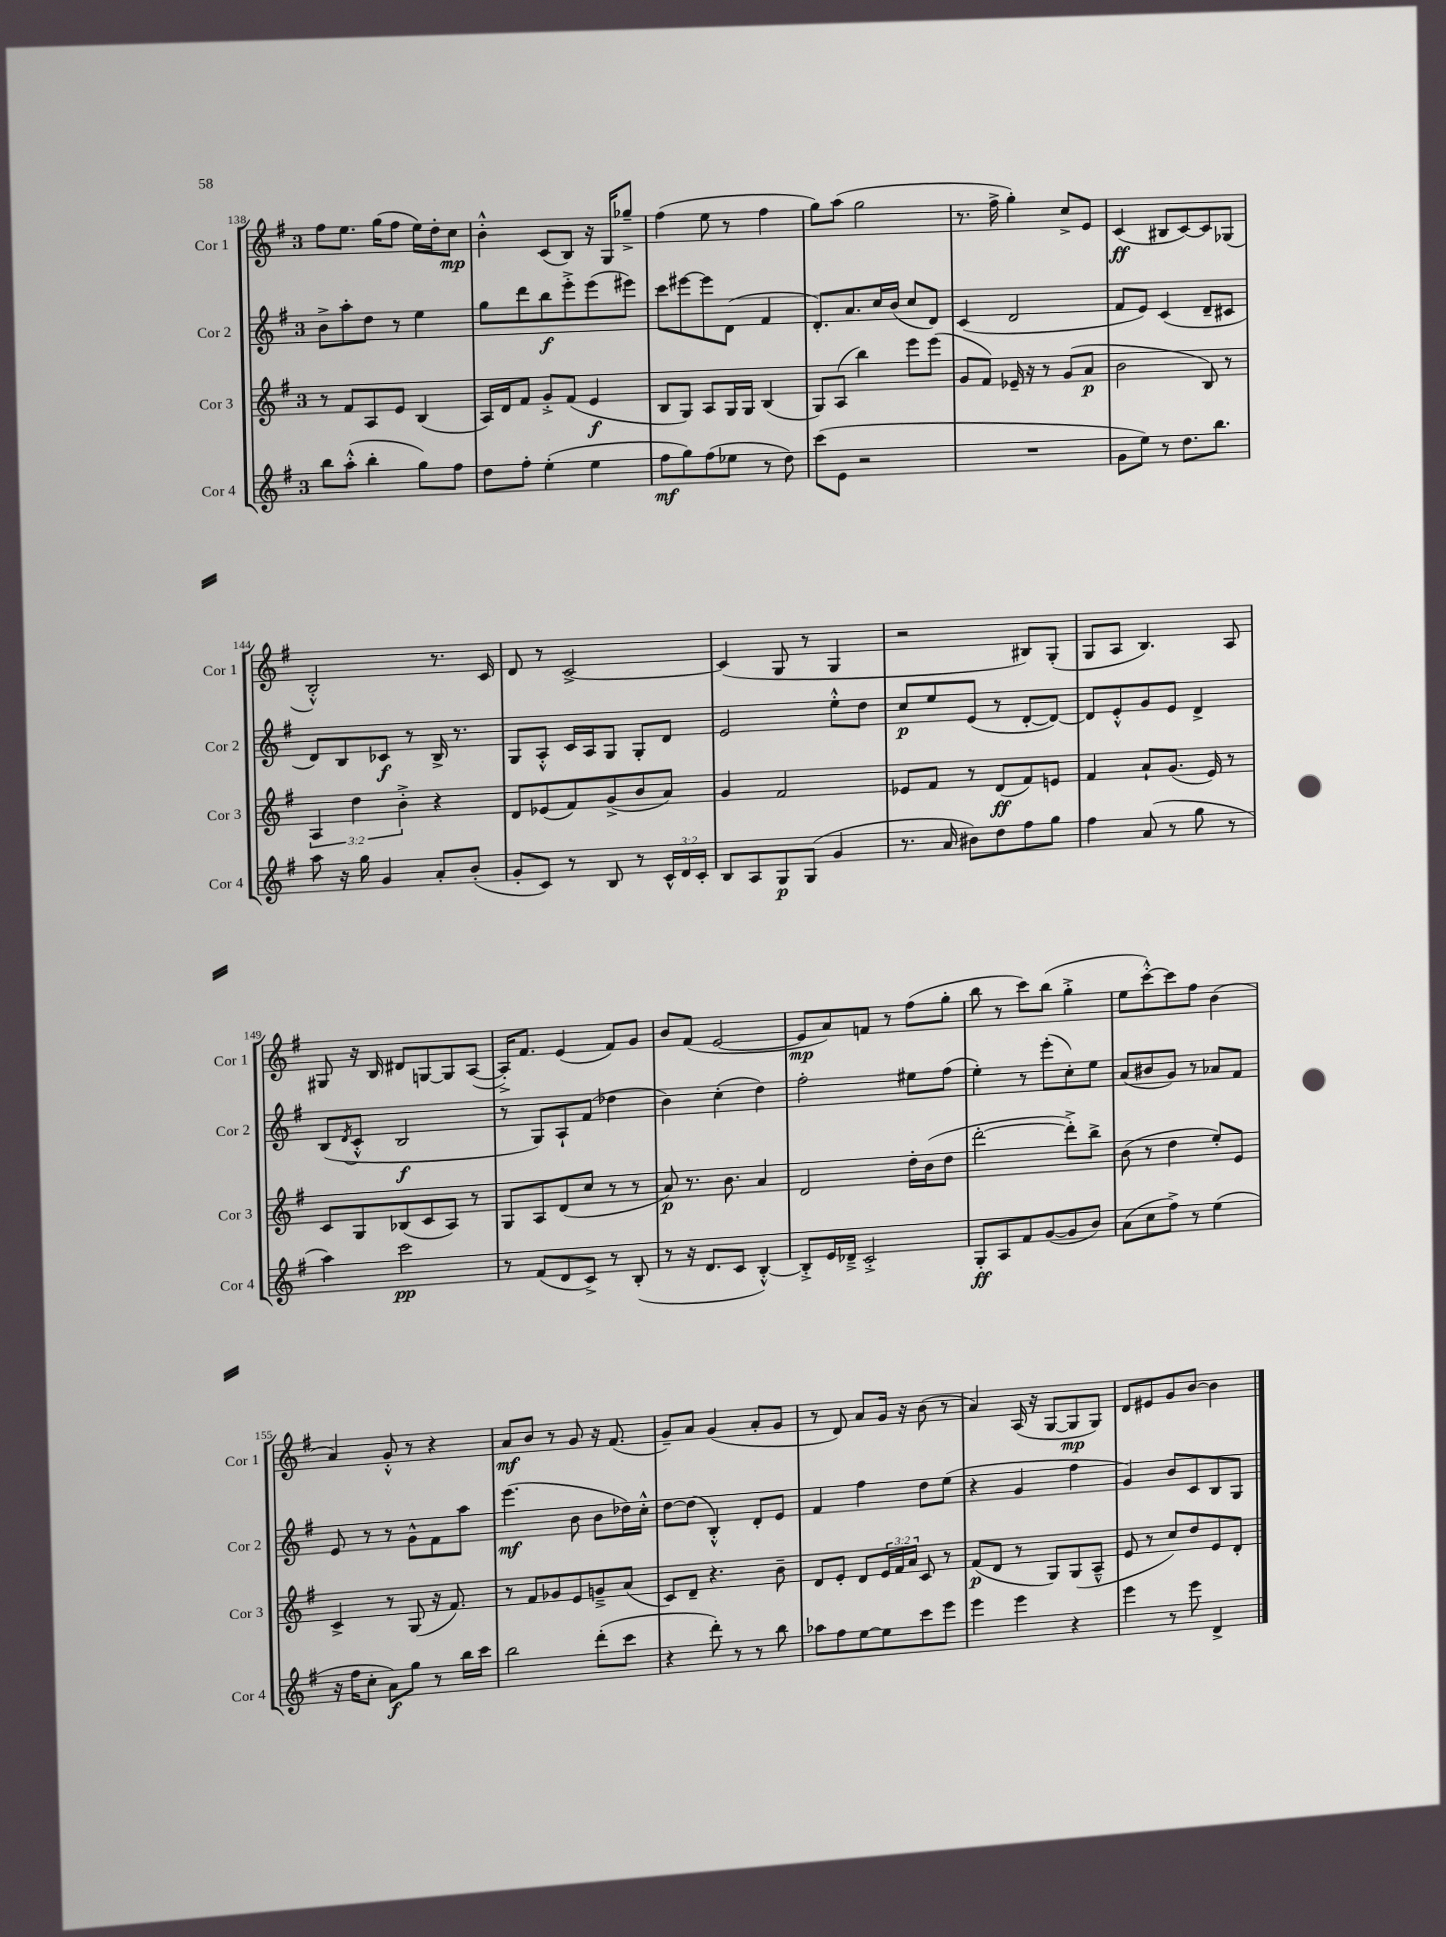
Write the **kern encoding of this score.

**kern	**dynam	**kern	**dynam	**kern	**dynam	**kern	**dynam
*part4	*part4	*part3	*part3	*part2	*part2	*part1	*part1
*staff4	*staff4	*staff3	*staff3	*staff2	*staff2	*staff1	*staff1
*I"Cor 4	*	*I"Cor 3	*	*I"Cor 2	*	*I"Cor 1	*
*I'Cor 4	*	*I'Cor 3	*	*I'Cor 2	*	*I'Cor 1	*
*clefG2	*	*clefG2	*	*clefG2	*	*clefG2	*
*k[f#]	*	*k[f#]	*	*k[f#]	*	*k[f#]	*
*M3/4	*	*M3/4	*	*M3/4	*	*M3/4	*
=138	=138	=138	=138	=138	=138	=138	=138
8bb\L	.	8r	.	8b^\L	.	8ff#\L	.
(8aa'^^\J	.	8f#/L	.	8aa'\	.	8.ee\J	.
4bb'\	.	8A/	.	8dd\J	.	.	.
.	.	.	.	.	.	(16gg\KL	.
.	.	8e/J	.	8r	.	8ff#\J	.
8gg\L)	.	(4B/	.	4ee\	.	16ee\LL)	.
.	.	.	.	.	.	16dd'\J	.
8ff#\J	.	.	.	.	.	8cc\J	mp
=139	=139	=139	=139	=139	=139	=139	=139
8dd\L	.	16A/LL)	.	8gg\L	.	4b'^^\	.
.	.	16d/J	.	.	.	.	.
8ff#'\J	.	8f#/J	.	8ddd\	.	.	.
(4ee'\	.	8g'^/L	.	8bb\	f	(8c/L	.
.	.	(8f#/J	.	8eee'^\	.	8B/J)	.
4ee\	.	4e/	f	(8eee\	.	16r	.
.	.	.	.	.	.	16G/KL	.
.	.	.	.	8eee#X\J)	.	8gg-X~^/J	.
=140	=140	=140	=140	=140	=140	=140	=140
8ff#\L	mf	8B/L	.	8ccc\L	.	(4ff#\	.
8gg\)	.	8G/J)	.	[8eee#X\	.	.	.
(8ff#\	.	8A/L	.	8eee#\]	.	8ee\	.
8ee-X\J	.	16G/L	.	(8d\J	.	8r	.
.	.	16G/JJ	.	.	.	.	.
8r	.	(4B/	.	4f#/	.	4ff#\	.
8dd\)	.	.	.	.	.	.	.
=141	=141	=141	=141	=141	=141	=141	=141
(8ccc\L	.	8G/L)	.	8.d'/L)	.	8gg\L)	.
8e\J	.	(8A/J	.	.	.	(8aa\J	.
.	.	.	.	8.a/	.	.	.
2r	.	4bb\)	.	.	.	2gg\	.
.	.	.	.	16cc/L	.	.	.
.	.	.	.	(16b/JJ	.	.	.
.	.	8eee\L	.	8cc/L	.	.	.
.	.	(8eee\J	.	8d/J)	.	.	.
=142	=142	=142	=142	=142	=142	=142	=142
2.r	.	8g/L	.	(4c/	.	8.r	.
.	.	8f#/J)	.	.	.	.	.
.	.	.	.	.	.	16ff#^\	.
.	.	16e-X~/	.	2d/	.	4gg'\)	.
.	.	16r	.	.	.	.	.
.	.	8r	.	.	.	.	.
.	.	(8g/L	.	.	.	8cc^/L	.
.	.	8a/J	p	.	.	8e/J	.
=143	=143	=143	=143	=143	=143	=143	=143
8g\L	.	2b\	.	8f#/L	.	(4c/	ff
8ee\J)	.	.	.	8e/J)	.	.	.
8r	.	.	.	(4c/	.	8B#X/L	.
8.dd\L	.	.	.	.	.	[8c/)	.
.	.	8B/)	.	8d~/L	.	8c/]	.
8.bb\J	.	.	.	.	.	.	.
.	.	8r	.	8c#X/J	.	(8G-X/J	.
!!LO:LB:g=z
=144	=144	=144	=144	=144	=144	=144	=144
8aa\	.	6A/	.	8d/L)	.	2B'^^/)	.
16r	.	.	.	8B/	.	.	.
.	.	6dd\	.	.	.	.	.
16gg\	.	.	.	.	.	.	.
4g/	.	.	.	8c-X/J	f	.	.
.	.	6b'^\	.	.	.	.	.
.	.	.	.	8r	.	.	.
8a'/L	.	4r	.	16B^/	.	8.r	.
.	.	.	.	8.r	.	.	.
(8b'/J	.	.	.	.	.	.	.
.	.	.	.	.	.	16c/	.
=145	=145	=145	=145	=145	=145	=145	=145
8g'/L	.	8d/L	.	8G/L	.	8d/	.
8c/J)	.	(8e-X/	.	8A'^^/J	.	8r	.
8r	.	8f#/)	.	16c/LL	.	[2c^/	.
.	.	.	.	16A/J	.	.	.
8B/	.	(8g^/	.	8G/J	.	.	.
8r	.	8b/	.	8G'/L	.	.	.
24c^^/LL	.	8a/J)	.	8d/J	.	.	.
24d/	.	.	.	.	.	.	.
24c'/JJ	.	.	.	.	.	.	.
=146	=146	=146	=146	=146	=146	=146	=146
8B/L	.	4g/	.	2e/	.	(4c/]	.
8A/	.	.	.	.	.	.	.
8G/	p	2f#/	.	.	.	8G/	.
(8G/J	.	.	.	.	.	8r	.
4g/	.	.	.	8ee'^^\L	.	4G/	.
.	.	.	.	8dd\J	.	.	.
=147	=147	=147	=147	=147	=147	=147	=147
8.r	.	8e-X/L	.	8cc/L	p	2r	.
.	.	8f#/J	.	8ee/	.	.	.
16a/	.	.	.	.	.	.	.
8b#X\L)	.	8r	.	(8e/J	.	.	.
8dd\	.	(8d/L	ff	8r	.	.	.
8ff#\	.	8f#/)	.	[8d'/L	.	8B#X/L)	.
8gg\J	.	8en/J	.	8d/J_)	.	(8G'/J	.
=148	=148	=148	=148	=148	=148	=148	=148
4ff#\	.	4f#/	.	8d/L]	.	8G/L	.
.	.	.	.	8e'^^/	.	8A/J	.
(8a/	.	8a`/L	.	8g/	.	4.B/)	.
8r	.	(8.g/J	.	8e/J	.	.	.
8gg\	.	.	.	4d^/	.	.	.
.	.	16e/)	.	.	.	.	.
8r	.	8r	.	.	.	8A/	.
!!LO:LB:g=z
=149	=149	=149	=149	=149	=149	=149	=149
4aa\)	.	8c/L	.	(8B/L	.	8G#X/	.
.	.	.	.	8qd/	.	.	.
.	.	8G/	.	8c'^^/J	.	16r	.
.	.	.	.	.	.	16B/	.
2ccc\	pp	(8B-X/	.	2B/	f	8d#X/L	.
.	.	8c/	.	.	.	[8Gn/	.
.	.	8A/J)	.	.	.	8G/]	.
.	.	8r	.	.	.	([8A/J	.
=150	=150	=150	=150	=150	=150	=150	=150
8r	.	8G/L	.	8r	.	16A'^/KL])	.
.	.	.	.	.	.	8.f#/J	.
(8f#/L	.	8A/	.	8G/L)	.	.	.
8d/	.	(8d/	.	8A`/	.	(4e/	.
8c^/J)	.	8cc/J	.	(8f#/J	.	.	.
8r	.	8r	.	4dd-X\	.	8f#/L)	.
(8B'/	.	8r	.	.	.	8g/J	.
=151	=151	=151	=151	=151	=151	=151	=151
8r	.	8a/)	p	4b\)	.	8b/L	.
16r	.	8.r	.	.	.	(8f#/J	.
8.d/L	.	.	.	.	.	.	.
.	.	.	.	(4cc'\	.	[2e/	.
.	.	8.b\	.	.	.	.	.
8c/J	.	.	.	.	.	.	.
[4B'^^/)	.	4a/	.	4dd\)	.	.	.
=152	=152	=152	=152	=152	=152	=152	=152
8B'^/L]	.	2d/	.	2ff#'\	.	8e/L]	mp
16e/L	.	.	.	.	.	8a/)	.
16d-X~^/JJ	.	.	.	.	.	.	.
2c'^/	.	.	.	.	.	8fn/J	.
.	.	.	.	.	.	8r	.
.	.	16dd'\LL	.	8ee#X\L	.	(8ff#\L	.
.	.	(16b\J	.	.	.	.	.
.	.	8dd\J	.	(8ff#\J	.	8gg'\J	.
=153	=153	=153	=153	=153	=153	=153	=153
8G'/L	ff	[2ddd'\	.	4ee'\)	.	8bb\	.
8A/	.	.	.	.	.	8r	.
8f#/	.	.	.	8r	.	8ccc\L)	.
([8g/	.	.	.	(8eee'\L	.	(8bb\J	.
8g/]	.	8ddd'^\L])	.	8cc'\)	.	4gg'^\	.
8b/J)	.	8bb^\J	.	8ee\J	.	.	.
=154	=154	=154	=154	=154	=154	=154	=154
(8a\L	.	(8b\	.	(8a/L	.	8ee\L	.
8cc\	.	8r	.	8b#X/	.	[8ccc'^^\)	.
8ff#^\J)	.	4dd\	.	8g/J)	.	8ccc\]	.
8r	.	.	.	8r	.	8ff#\J	.
(4ee\	.	8ee'/L)	.	8a-X/L	.	(4b\	.
.	.	8e/J	.	8f#/J	.	.	.
!!LO:LB:g=z
=155	=155	=155	=155	=155	=155	=155	=155
16r	.	4c^/	.	8e/	.	4a/)	.
16ff#\KL	.	.	.	.	.	.	.
8cc'\J	.	.	.	8r	.	.	.
8a\L)	f	8r	.	8r	.	8g'^^/	.
8gg\J	.	(8G/	.	8g^^\L	.	8r	.
8r	.	16r	.	8f#\	.	4r	.
.	.	8.f#/)	.	.	.	.	.
16bb\LL	.	.	.	8aa\J	.	.	.
16ccc\JJ	.	.	.	.	.	.	.
=156	=156	=156	=156	=156	=156	=156	=156
2bb\	.	8r	.	(4.eee\	mf	8a/L	mf
.	.	8f#/L	.	.	.	8b/J	.
.	.	8g-X/	.	.	.	8r	.
.	.	8e/	.	8b\	.	8g/	.
(8ddd'\L	.	8gn~^/	.	8b\L	.	16r	.
.	.	.	.	.	.	(8.f#/	.
8ccc\J	.	(8a/J	.	16dd-X\L)	.	.	.
.	.	.	.	16cc'^^\JJ	.	.	.
=157	=157	=157	=157	=157	=157	=157	=157
4r	.	8c/L)	.	[8dd\L	.	8g~/L)	.
.	.	8d~/J	.	(8dd\J]	.	8a/J	.
8ddd'\)	.	4.r	.	4B'^^/)	.	(4g/	.
8r	.	.	.	.	.	.	.
8r	.	.	.	8d'/L	.	8a'/L	.
8bb\	.	8b~\	.	8e/J	.	8g/J	.
=158	=158	=158	=158	=158	=158	=158	=158
8aa-X\L	.	8d/L	.	4f#/	.	8r	.
8ff#\	.	8e'/J	.	.	.	8d/)	.
[8ee\	.	8d/L	.	4ff#\	.	8a/L	.
8ee\]	.	24e/L	.	.	.	16g/Jk	.
.	.	24f#/	.	.	.	.	.
.	.	.	.	.	.	16r	.
.	.	24a/JJ	.	.	.	.	.
8ccc\	.	8c/	.	8dd\L	.	(8b\	.
8eee\J	.	8r	.	(8ee\J	.	8r	.
=159	=159	=159	=159	=159	=159	=159	=159
4eee\	.	(8f#/L	p	4r	.	4a/)	.
.	.	8d/J	.	.	.	.	.
4eee\	.	8r	.	4g/	.	(16A/	.
.	.	.	.	.	.	16r	.
.	.	8G/L)	.	.	.	[8G/L	.
4r	.	(8G/	.	4ff#\	.	8G/]	mp
.	.	8A~^^/J	.	.	.	8G/J)	.
=160	=160	=160	=160	=160	=160	=160	=160
4eee\	.	8e/	.	4g/)	.	8d/L	.
.	.	8r	.	.	.	8e#X/	.
8r	.	8cc/L)	.	8b/L	.	8g/	.
8eee\	.	8dd/	.	8c/	.	[8b/J	.
4d^/	.	8e/	.	8B/	.	4b\]	.
.	.	8d'/J	.	8G/J	.	.	.
==	==	==	==	==	==	==	==
*-	*-	*-	*-	*-	*-	*-	*-
